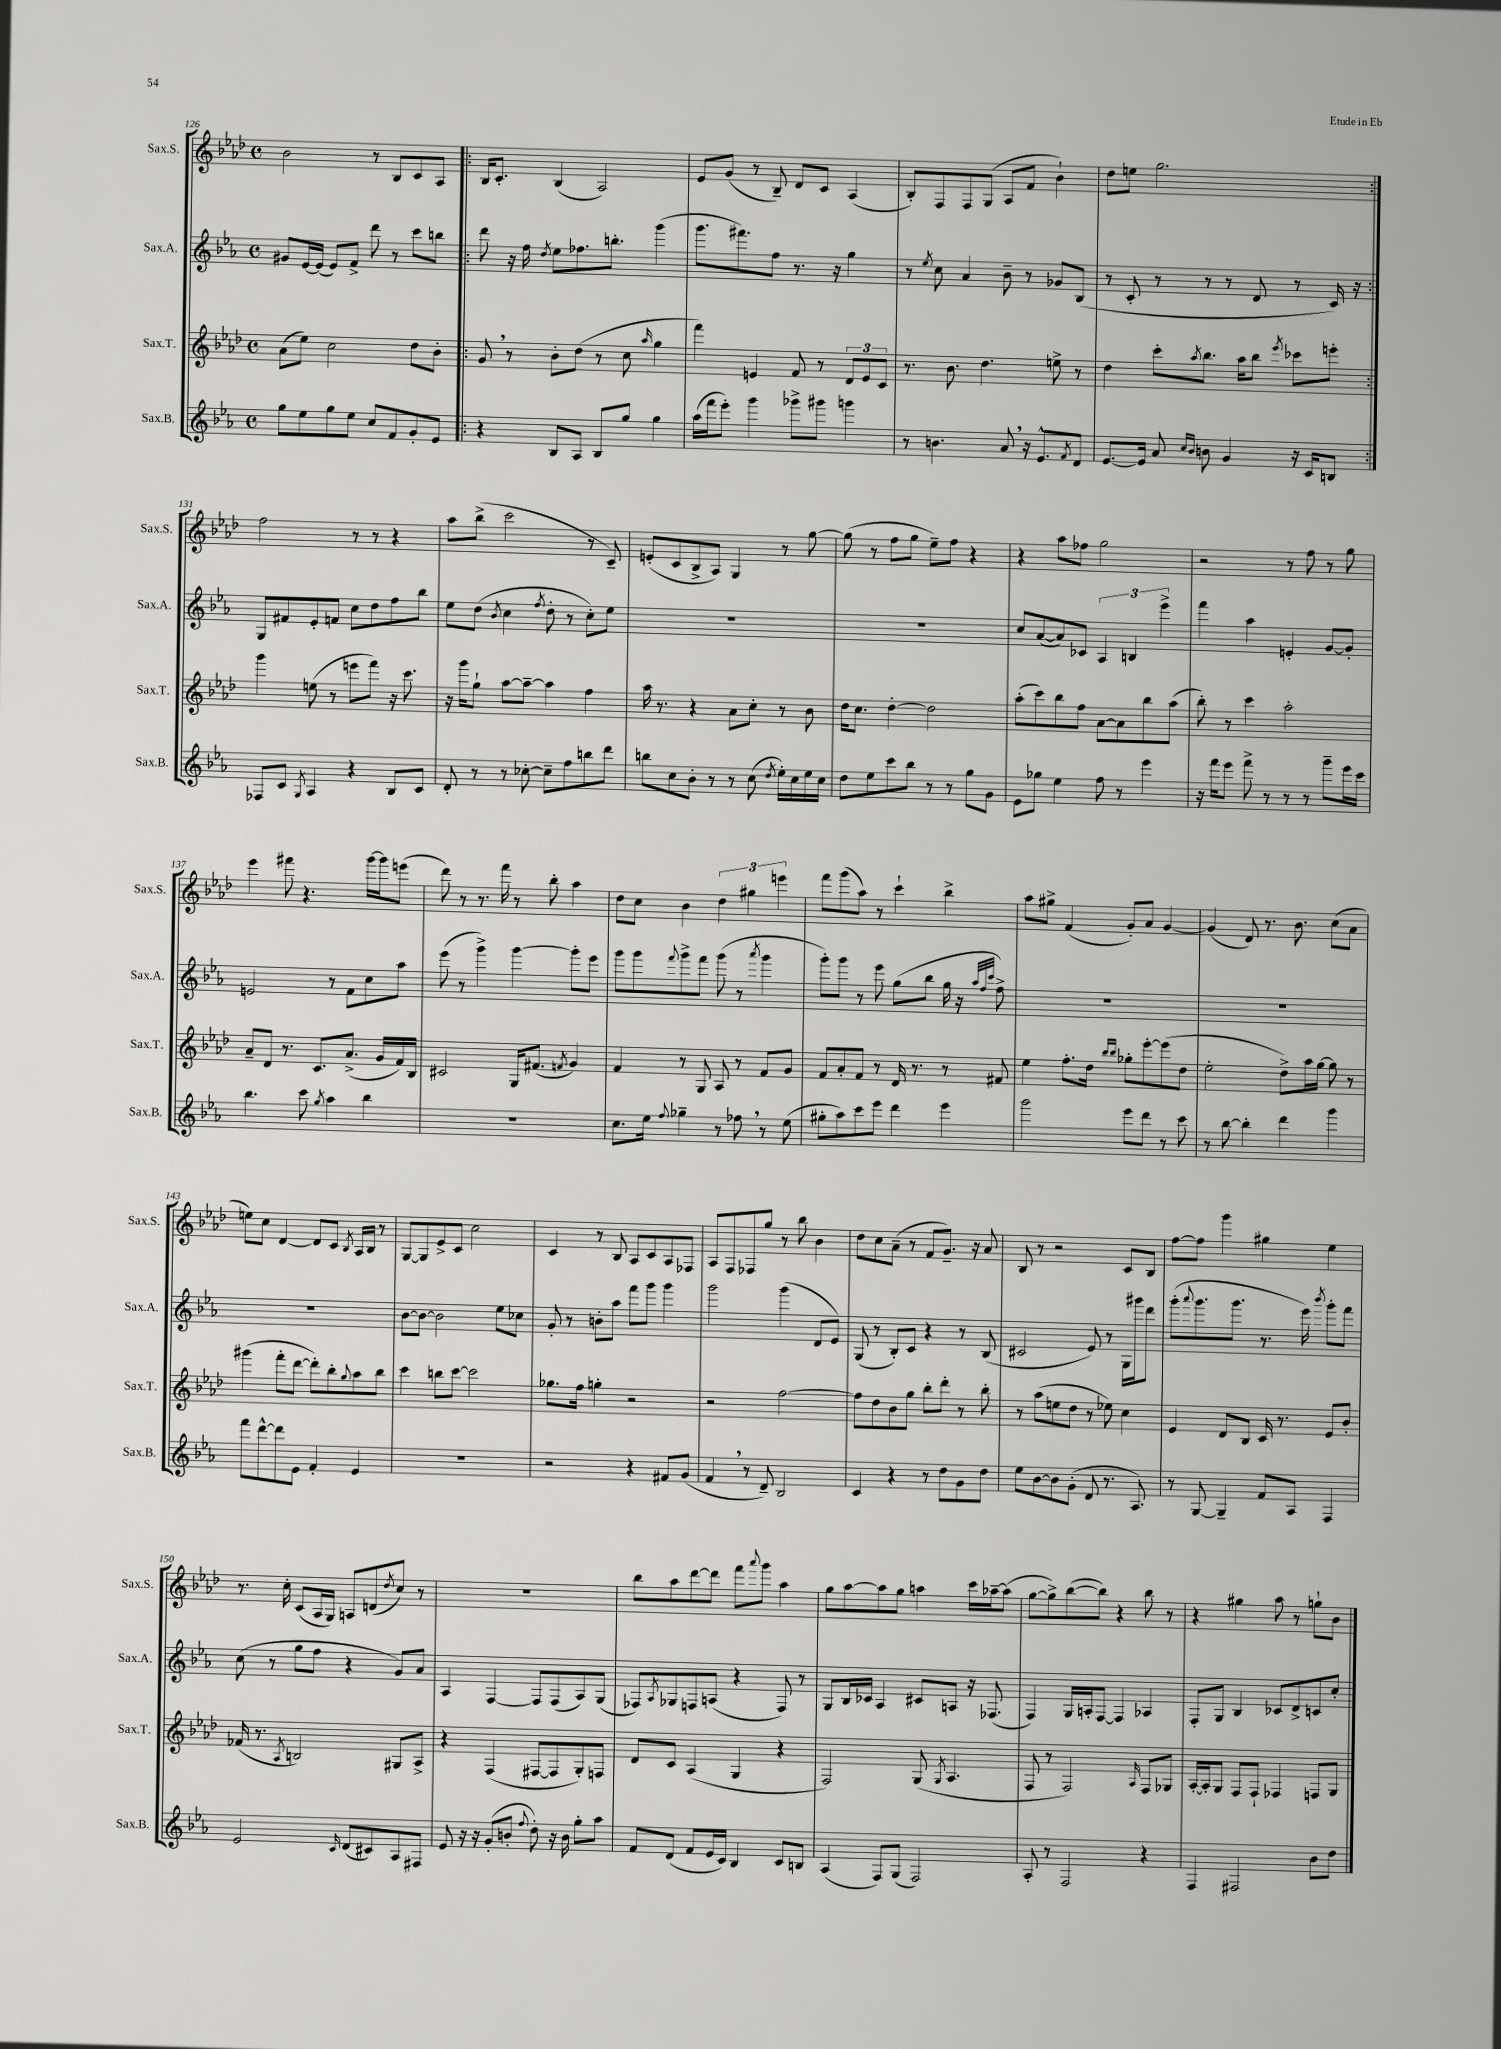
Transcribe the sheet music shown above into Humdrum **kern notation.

**kern	**kern	**kern	**kern
*staff4	*staff3	*staff2	*staff1
*clefG2	*clefG2	*clefG2	*clefG2
*k[b-e-a-]	*k[b-e-a-d-]	*k[b-e-a-]	*k[b-e-a-d-]
*M4/4	*M4/4	*M4/4	*M4/4
*met(c)	*met(c)	*met(c)	*met(c)
8gg\L	(8a-\L	8g#/L	2b-\
8ee-\	8ee-\J)	[16e-/L	.
.	.	(16e-/]JJ	.
8gg\	2cc\	8e-/L)	.
8ee-\J	.	8f^/J	.
8cc/L	.	8ddd\	8r
8f/	.	8r	8B-/L
8g'/	8dd-\L	8ccc\L	8c/
8e-/J	8b-'\J	8bb\J	8A-/J
=!|:	=!|:	=!|:	=!|:
4r	8g/	8ddd\	16B-/LK
.	.	.	8.c'/J
.	8r	16r	.
.	.	16ff\	.
.	.	8qdd/	.
8B-/L	8b-'\L	8ee-\L	(4B-/
8A-/J	(8dd-\J	8.ff-\	.
8B-/L	8r	.	2A-/)
.	.	8.bb'\J	.
8gg/J	8cc\	.	.
.	16qqaa-/	.	.
4gg\	4gg\	(4ggg\	.
=	=	=	=
(16aa-\LL	4fff\)	8.ggg\L	8e-/L
16fff\J	.	.	.
8eee-'\J)	.	.	(8g/J
.	.	8.fff#\)	.
4ggg\	4e/	.	8r
.	.	8ff\J	8B-~/)
8ggg-^\L	8f/	8.r	8d-/L
8ggg#\J	8r	.	8c/J
.	.	16r	.
4ggg\	12d-/L	4gg\	(4A-/
.	12e/	.	.
.	12c/J	.	.
=	=	=	=
8r	8.r	8r	8B-'/L)
.	.	8qee-/	.
4.b\	.	8cc\	8F/
.	8.b-\	.	.
.	.	4a-/	8F/
.	4.dd-\	.	(8G/J
8a-/	.	8b-~\	8A-/L
16r	.	8r	8f/J
8.e-^^/L	.	.	.
.	8ee^\	8g-/L	4b-`\)
8qf/	.	.	.
8d/J	8r	(8B-/J	.
=	=	=	=
[8.e-/L	4dd-\	8r	8dd-\L
.	.	8c'/	8ee\J
16e-/]Jk	.	.	.
8a-/	8ccc'\L	8r	2.gg\
16qqcc/LL	.	.	.
16qqb-/JJ	8qaa-/	.	.
8b\	8.bb-\J	8r	.
4g/	.	8r	.
.	16aa-\LK	.	.
.	8bb-\J	8d/	.
.	8qeee-/	.	.
16r	8ccc-\L	8r	.
16c/LK	.	.	.
8B/J	8eee'\J	16c/)	.
.	.	16r	.
=:|!	=:|!	=:|!	=:|!
8F-/L	4ggg\	8G/L	2ff\
8c/J	.	8f#/	.
8qG/	.	.	.
4A-/	(8ee\	8e-'/	.
.	8r	8f/J	.
4r	8eee\L	8cc\L	8r
.	8fff\J)	8dd\	8r
8B-/L	16r	8ff\	4r
.	8.ccc\	.	.
8c/J	.	8bb-\J	.
=	=	=	=
8d'/	16r	8ee-\L	8aa-\L
.	16ggg\LK	.	.
8r	8gg`\J	(8dd\J	(8bb-^\J
.	.	8qb-/	.
8r	[8aa-\L	4cc\	2ccc\
[8cc-'\	8aa-~\_J	.	.
.	.	8qff/	.
8cc-~\]L	4aa-\]	8dd'\	.
8ff\	.	8r	.
8bb\	4ff\	8cc'\L)	8r
8ddd\J	.	8ee-\J	8c~/)
=	=	=	=
8bb\L	16aa-\	1r	(8e'/L
.	8.r	.	.
8cc\	.	.	8c/
8b-'\J	4r	.	8B-^/
8r	.	.	8A-/J)
8r	8a-\L	.	4G/
(8cc\	8cc'\J	.	.
8qdd/	.	.	.
16ee-'\LL)	8r	.	8r
16cc\	.	.	.
16ee-\	8b-\	.	[8gg\
16cc\JJ	.	.	.
=	=	=	=
8dd\L	16dd-\LK	1r	(8gg\]
.	8.cc\J	.	.
8ee-\	.	.	8r
8ccc\	[4dd-'\	.	8ff\L
8bb-\J	.	.	8gg\J
8r	2dd-\]	.	8ee-~\L)
8r	.	.	8ff\J
8gg\L	.	.	4r
8g\J	.	.	.
=	=	=	=
8e-\L	(8aa-'\L	8cc/L	4r
8gg-\J	8ccc\)	([8a-/	.
4ee-\	8bb-\	8a-/])	8aa-\L
.	8ff\J	8c-/J	8ff-\J
8ff\	[8a-\L	6A-/	2gg\
8r	8a-\]	.	.
.	.	6B/	.
4eee-\	8bb-\	.	.
.	.	6eee-^\	.
.	(8aa-\J	.	.
=	=	=	=
16r	8bb-'\)	4fff\	2r
16fff\LK	.	.	.
8eee-\J	8r	.	.
8fff^\	4ccc\	4aa-\	.
8r	.	.	.
8r	2aa-'\	4e'/	8r
8r	.	.	8ff\
8ggg~\L	.	[8g/L	8r
16eee-\L	.	8g'/]J	8gg\
16ccc\JJ	.	.	.
=	=	=	=
4.bb-\	8a-~/L	2e/	4eee-\
.	8d-/J	.	.
.	8.r	.	8fff#\
8ccc\	.	.	4.r
.	8.c/L	.	.
8qgg/	.	.	.
4aa-\	.	8r	.
.	(8.a-^/J	8f\L	.
4bb-\	.	8cc\	[16ggg\LL
.	16g/LL	.	16ggg\]J
.	16f/)	8aa-\J	(8eee\J
.	16B-/JJ	.	.
=	=	=	=
1r	2c#/	(8eee-\	8ddd-\)
.	.	8r	8r
.	.	4ggg^\)	8.r
.	.	.	16fff\
.	16G/LK	[4ggg\	8r
.	(8.f#/J	.	.
.	.	.	8bb-'\
.	8qf/	.	.
.	4g/)	8ggg'\]L	4aa-\
.	.	8eee-\J	.
=	=	=	=
8.cc\L	4f/	8ggg\L	8dd-\L
.	.	8ggg\	8cc\J
16ee-\Jk	.	.	.
8qqff/	.	8qqfff/	.
4gg-~\	8r	8ggg^\	4b-\
.	8G/	8fff\J	.
8r	8A-/	(8ggg\	6dd-\
8ff-\	8r	8r	.
.	.	.	6gg#\
.	.	8qaaa-/	.
8r	8f/L	4ggg\	.
.	.	.	6eee\
(8ee-\	8g/J	.	.
=	=	=	=
8gg#'\L	8f/L	8ggg'\L)	8fff\L
8aa-\)	8a-'/	8ggg\J	(8ggg\
8ccc\	8f/J	8r	8aa-\J)
8eee-\J	8r	8eee-\	8r
4ddd\	16d-/	(8gg\L	4ccc`\
.	8.r	.	.
.	.	8bb-\J	.
4eee-\	8r	16gg\	4bb-^\
.	.	16r	.
.	.	32qqaa-/LLL	.
.	.	32qqff/	.
.	.	32qqccc/JJJ	.
.	8f#/	8ff^\)	.
=	=	=	=
2ggg\	4ee-\	1r	8aa-\L
.	.	.	8gg#^\J
.	8.ff'\L	.	(4f/
.	16dd-\Jk	.	.
.	16qqbb-/LL	.	.
.	16qqbb-/JJ	.	.
8eee-\L	8gg-'\L	.	8g'/L)
8ddd\J	[8eee-'\	.	8a-/J
8r	(8eee-\]	.	[4g/
8ccc\	8dd-\J	.	.
=	=	=	=
8r	2ee-'\	1r	(4g/]
[8bb-\	.	.	.
4bb-'\]	.	.	8d-/)
.	.	.	8.r
4ddd\	8dd-^\L)	.	.
.	.	.	8.b-\
.	16aa-\L	.	.
.	[16gg\JJ	.	.
4ggg\	8gg\]	.	(8cc\L
.	8r	.	8a-\J
=	=	=	=
8fff\L	(4ggg#\	1r	8ee\L)
[8ddd^^\	.	.	8cc\J
8ddd\]	8fff'\L	.	[4d-/
8e-\J	[8ddd-\J	.	.
4f'/	8ddd-'\]L)	.	8d-/]L
.	8bb-'\	.	8c/J
.	8qqgg/	.	8qB-/
4e-/	8aa-\	.	16A-/LL
.	.	.	16B-/JJ
.	8bb-\J	.	8r
=	=	=	=
1r	4ccc\	[8b-\L	[8G/L
.	.	8b-\_J	8G/]
.	8bb\L	2b-\]	8e-^/
.	[8ccc\J	.	8c/J
.	2ccc\]	.	2cc\
.	.	8ee-\L	.
.	.	8cc-\J	.
=	=	=	=
2r	8.gg-\L	8g'/	4c/
.	.	8r	.
.	16ff\Jk	.	.
.	4gg'\	8b'\L	8r
.	.	8aa-\J	8B-/
4r	2r	8fff\L	8A-/L
.	.	8ggg\J	8c/
8f#/L	.	4ggg\	8A-/
(8g/J	.	.	8F-/J
=	=	=	=
4f/	2r	2ggg\	8A-/L
.	.	.	8F/
8r	.	.	8F-/
8d~/)	.	.	8gg/J
2B-/	[2ff\	(4ggg\	8r
.	.	.	8bb-\
.	.	8d/L	4b-\
.	.	8e-/J)	.
=	=	=	=
4c/	8ff\]L	(8G/	8dd-\L
.	8dd-\	8r	8cc\
4r	8b-\	8B-'/L)	(8a-~\J
.	8gg\J	8c/J	8r
8r	8bb-'\L	4r	8f/L
8dd\L	8ddd-'\J	.	8.g~/J)
8g\	8r	8r	.
.	.	.	16r
8dd\J	8bb-'\	(8B-/	8a-/
=	=	=	=
8ee-\L	8r	2c#/	8B-/
[8b-\	(8aa-\L	.	8r
8b-\]	8ee\	.	2r
(8g'\J	8dd-\J	.	.
8d/	8r	8e-/)	.
8.r	8ee-\)	8r	.
.	4cc\	16G\LL	8c/L
8.A-/)	.	16ggg#\J	.
.	.	8ddd\J	8B-/J
=	=	=	=
8r	4e-/	(8ggg'\L	[8ff\L
.	.	8qqaaa-/	.
[8G/	.	8.ggg\	8ff\]J
4G~/]	8d-/L	.	4ggg\
.	.	8.ggg\J	.
.	8B-/J	.	.
8f/L	16c/	8.r	4gg#\
.	8.r	.	.
8A-/J	.	.	.
.	.	16eee-\)	.
.	.	8qbbb-/	.
4F/	8e-/L	8ggg'\L	4ee-\
.	8b-'/J	8fff\J	.
=	=	=	=
2e-/	(16f-/	(8cc\	8.r
.	8.r	.	.
.	.	8r	.
.	.	.	16cc'\
.	8qA-/	.	.
.	2B/)	8gg\L	(8c/L
.	.	8ff\J	16A-/L
.	.	.	16G/JJ)
16qqc/	.	.	.
(8d/L	.	4r	8A/L
8c#/)	.	.	(8d/
.	.	.	8qdd-/
8A-/	8G#/L	8g/L)	8cc/J)
8F#/J	8A-^/J	8a-/J	8r
=	=	=	=
8e-/	4r	4A-/	1r
16r	.	.	.
16r	.	.	.
(8g'/L	(4F/	[4F/	.
8b'/J	.	.	.
8qqff/	.	.	.
8dd'\)	[8F#/L	8F/]L	.
16r	8F#/]	(8F/	.
16b\	.	.	.
8gg'\L	8G'/)	8A-/)	.
8aa-\J	8F/J	(8G/J	.
=	=	=	=
8f/L	8d-/L	8F-/L)	8bb-\L
.	.	8qA-/	.
(8d/J	8c/J	8G-/	8aa-\
8f/L	(4A-/	8F/	[8ddd-\
16e-/L	.	(8A/J	8ddd-\]J
16c/JJ)	.	.	.
4B-/	4G/	4r	8fff\L
.	.	.	8qqaaa-/
.	.	.	8ggg\J
8c/L	4r	8F/)	4aa-\
8B/J	.	8r	.
=	=	=	=
(4A-/	2F/)	8G/L	8gg\L
.	.	16B-/L	[8aa-\
.	.	16c-/JJ	.
8F/L)	.	4A-/	8aa-\]
(8G/J	.	.	8gg\J
2F/)	(8G/	8c#/L	4aa\
.	8qG/	.	.
.	4.A-/	8A/J	.
.	.	16r	16ccc\LL
.	.	(8.F-/	[16aa-~\J
.	.	.	(8aa-\]J
=	=	=	=
8A-'/	8F/	4F/)	[8gg\L
8r	8r	.	8gg^\])
2F/	2F/)	16G/LL	([8bb-\
.	.	16A'/J	.
.	.	[8F/J	8bb-\]J)
.	.	4F/]	4r
.	16qqA-/	.	.
4r	8F/L	4A-/	8bb-\
.	8G-/J	.	8r
=	=	=	=
4F/	[16A-'/LL	8F'/L	4r
.	16A-'/]J	.	.
.	8G/J	8G/J	.
2F#/	8F/L	4B-/	4gg#\
.	8F`/J	.	.
.	4F-/	8c-/L	8aa-\
.	.	8d^/	8r
8b-\L	8F/L	8c/	8gg`\L
8dd\J	8G/J	8cc'/J	8b-\J
==	==	==	==
*-	*-	*-	*-
